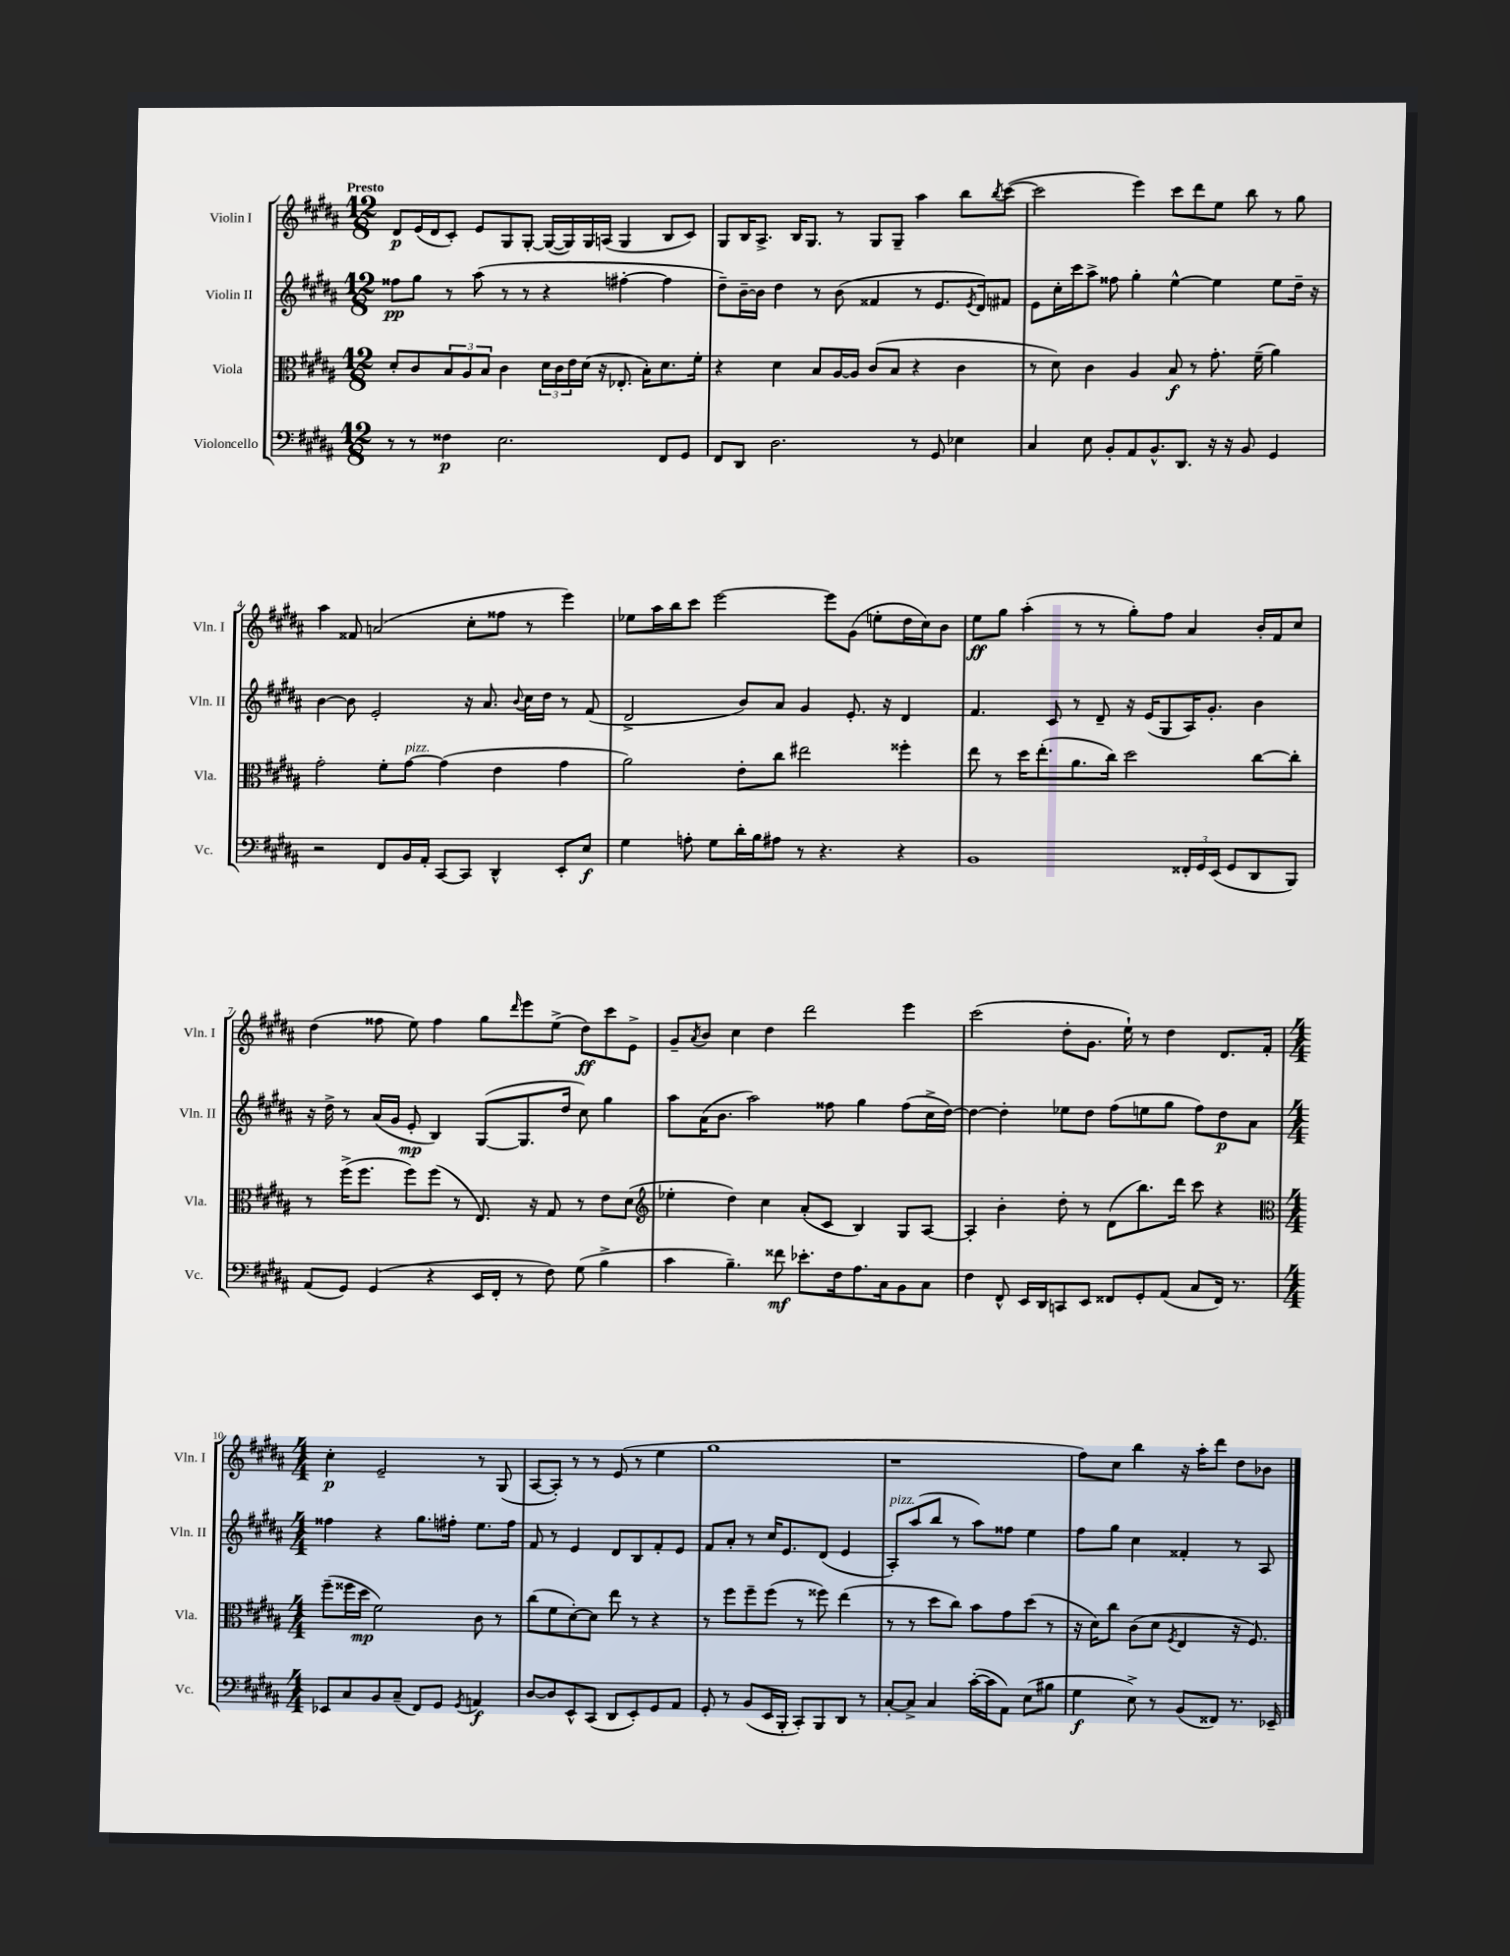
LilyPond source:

<<
\new StaffGroup <<
\new Staff = "s0" \with { instrumentName = "Violin I" shortInstrumentName = "Vln. I" } {
    \clef treble \key b \major \numericTimeSignature \time 12/8 \tempo "Presto"
    dis'8\p e'16( dis'16 cis'8-.) e'8 gis8 gis8~-. gis16~( gis16) gis16 a16( gis4 b8 cis'8) |
    gis8 b16 ais8.-> b16 gis8. r8 gis8 gis8-- ais''4 b''8 \acciaccatura { b''8 } cis'''8~( |
    cis'''2 e'''4) cis'''8 dis'''8 e''8 b''8 r8 gis''8 |
    ais''4 fisis'8 a'2( cis''8-. fisis''8 r8 e'''4) |
    ees''8 ais''16 b''16 cis'''8 e'''2~ e'''8 gis'8( e''8-. dis''16 cis''16) b'8 |
    e''8\ff gis''8 ais''4-.( r8 r8 gis''8-.) fis''8 ais'4 b'16-. fis'16 cis''8 |
    dis''4( fisis''8 e''8) fisis''4 gis''8 \grace { dis'''16 } e'''8 e''8->( dis''8\ff) cis'''8 e'8-> |
    gis'8-- \acciaccatura { ais'8 } b'8 cis''4 dis''4 dis'''2 e'''4 |
    cis'''2( dis''8-. gis'8. e''16-!) r8 dis''4 dis'8. fis'16-. |
    \numericTimeSignature \time 4/4 cis''4-.\p e'2-- r8 gis8( |
    ais8~ ais8-.) r8 r8 e'8( r8 e''4 |
    gis''1 |
    r1 |
    fis''8) cis''8 b''4 r16 ais''16-. dis'''8 dis''8 bes'8 \bar "|." |
}
\new Staff = "s1" \with { instrumentName = "Violin II" shortInstrumentName = "Vln. II" } {
    \clef treble \key b \major \numericTimeSignature \time 12/8
    fisis''8\pp gis''8 r8 ais''8( r8 r8 r4 fis''4~-. fis''4 |
    dis''8--) b'16~-- b'16 dis''4 r8 b'8( fisis'4 r8 e'8. \acciaccatura { e'8 } dis'16) fis'8 |
    e'8 cis''16-. cis'''16 ais''8-> fisis''8 gis''4-. e''4~-^ e''4 e''8 dis''16-- r16 |
    b'4~ b'8 e'2-. r16 ais'8. \appoggiatura { b'8 } cis''16 dis''16 r8 fis'8( |
    dis'2-> b'8) ais'8 gis'4 e'8.-. r16 dis'4 |
    fis'4. cis'8 r8 dis'8-- r16 e'16( gis8 ais16) gis'8.-. b'4 |
    r16 dis''16-> r8 ais'16( gis'16 e'8-.\mp b4) gis8~( gis8. dis''16 cis''8) gis''4 |
    ais''8 ais'16( b'8. ais''2) fisis''8 gis''4 fisis''8( cis''16-> dis''16~) |
    dis''4~ dis''4-. ees''8 dis''8 fis''8( e''8 gis''8 fis''8) dis''8\p ais'8 |
    \numericTimeSignature \time 4/4 fisis''4 r4 gis''8. fis''16-. e''8. fis''16 |
    fis'8 r8 e'4 dis'8 b8 fis'8-. e'8 |
    fis'8 ais'8-. r8 cis''16 e'8. dis'8( e'4 |
    ais8-.^\markup { \italic "pizz." }) ais''8( b''8 r8 ais''8) fisis''8 e''4 |
    fis''8 gis''8 cis''4 fisis'4-. r8 ais8 \bar "|." |
}
\new Staff = "s2" \with { instrumentName = "Viola" shortInstrumentName = "Vla." } {
    \clef alto \key b \major \numericTimeSignature \time 12/8
    dis'8-. cis'8 \tuplet 3/2 { b8 ais8 b8 } cis'4 \tuplet 3/2 { dis'16 cis'16 e'16 } dis'16( r16 ees8.-. b16-.) dis'8. fis'16-. |
    r4 dis'4 b8 ais16~ ais16 cis'8( b8 r4 cis'4 |
    r8 dis'8) cis'4 ais4 b8\f r8 gis'8.-. fis'16--( ais'4) |
    gis'2-. fis'8-. gis'8~^\markup { \italic "pizz." } gis'4( e'4 gis'4 |
    ais'2) e'8-. cis''8 eis''2 fisis''4-. |
    e''8 r8 dis''16 e''8.-.( ais'8. cis''16) dis''2 cis''8~ cis''8-. |
    r8 fis''16->( fis''8. fis''8) fis''8( r8 e8.) r16 gis8 r8 e'8 dis'8( |
    \clef treble ees''4-. dis''4) cis''4 ais'8-.( cis'8 b4) gis8 ais8~ |
    ais4-. b'4-. dis''8-. r8 dis'8( b''8.) dis'''16 cis'''8 r4 |
    \numericTimeSignature \time 4/4 \clef alto fis''8--( fisis''16 dis''16\mp fis'2) cis'8 r8 |
    cis''8( fis'8 dis'8~-.) dis'8 e''8 r8 r4 |
    r8 fis''8 fis''8-- fis''8( r8 fisis''8) e''4( |
    r8 r8 dis''8 cis''8) b'8 gis'8 dis''8( r8 |
    r16 dis'16) cis''8 cis'8( dis'8 \acciaccatura { fis8 } e4 r16 fis8.) \bar "|." |
}
\new Staff = "s3" \with { instrumentName = "Violoncello" shortInstrumentName = "Vc." } {
    \clef bass \key b \major \numericTimeSignature \time 12/8
    r8 r8 fisis4\p e2. fis,8 gis,8 |
    fis,8 dis,8 dis2. r8 gis,8 ees4 |
    cis4 e8 b,8-. ais,8 b,8.-^ dis,8. r16 r16 b,8 gis,4 |
    r2 fis,8 b,16 ais,16-. cis,8~ cis,8 dis,4-^ e,8-. e8\f |
    gis4 a8-. gis8 dis'16-. b16 ais8 r8 r4. r4 |
    b,1 \tuplet 3/2 { fisis,16-. gis,16 e,16( } gis,8 dis,8 b,,8) |
    ais,8( gis,8) gis,4( r4 e,16 fis,16-. r8 fis8) gis8( b4-> |
    cis'4 b4.--) fisis'8\mf ees'8.-. fis16 ais8. cis16 b,8 cis8 |
    fis4 fis,8-^ e,16 dis,16 c,8 e,8 fisis,8 gis,8-. ais,8( cis8 fisis,16) r8. |
    \numericTimeSignature \time 4/4 ees,8 cis8 b,8 cis8--( fis,8) gis,8 \acciaccatura { gis,8 } a,4\f |
    dis8~ dis8 e,8-^ cis,8( dis,8 e,8-.) gis,8 ais,8 |
    gis,8-. r8 b,8( e,16 b,,16-. cis,8-.) b,,8 dis,8 r8 |
    cis8~-. cis8-> cis4 cis'16~-.( cis'16 ais,8) e8( bis8 |
    gis4\f e8->) r8 b,8( fisis,8) r8. ees,16-- \bar "|." |
}
>>
>>
